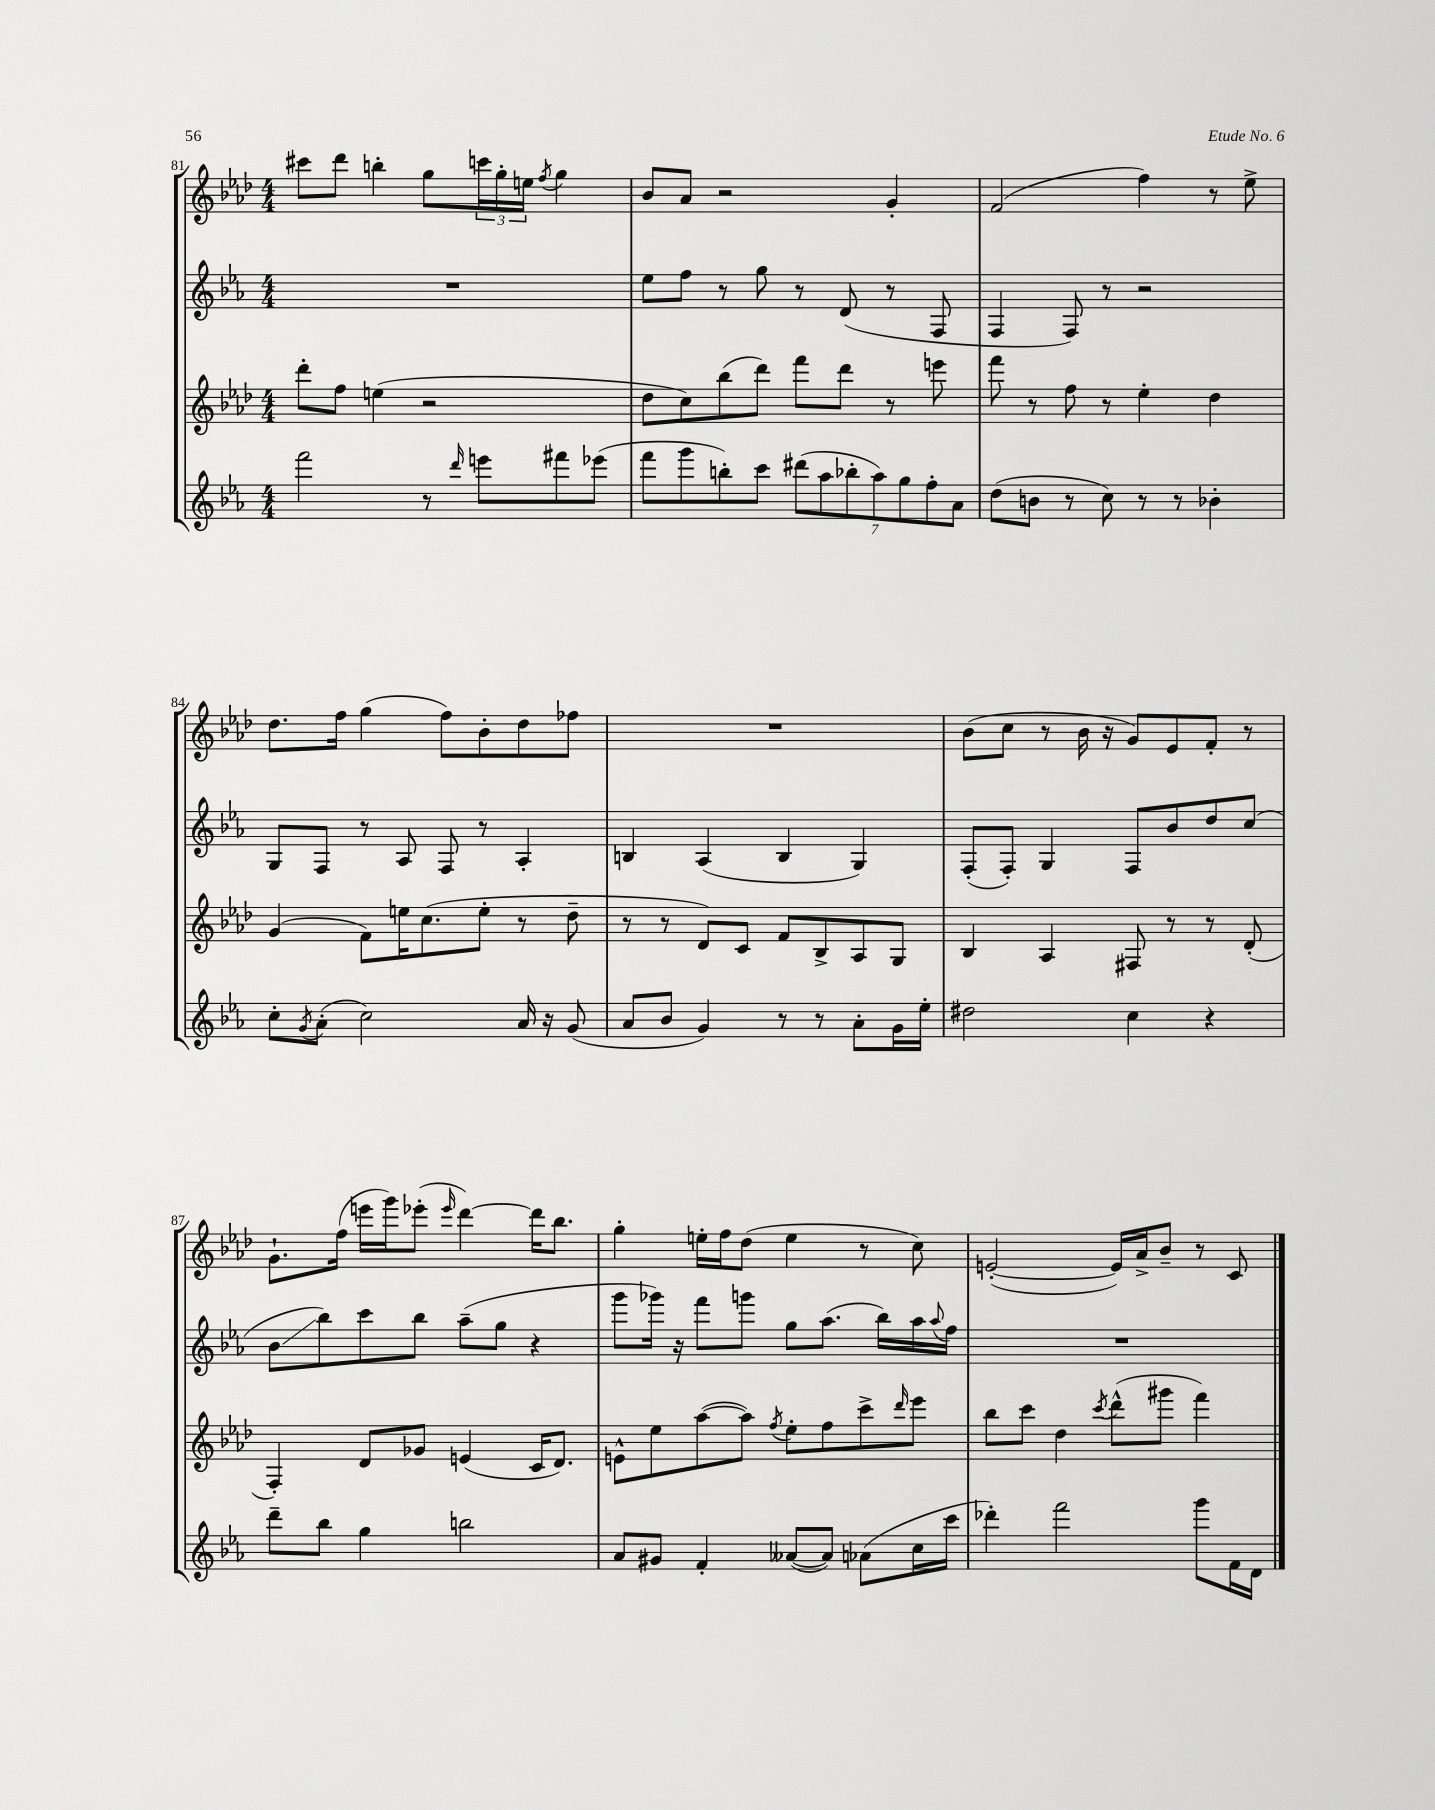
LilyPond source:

<<
\new StaffGroup <<
\new Staff = "s0" {
    \clef treble \key aes \major \numericTimeSignature \time 4/4
    cis'''8 des'''8 b''4-. g''8 \tuplet 3/2 { c'''16 g''16-. e''16 } \acciaccatura { f''8 } g''4 |
    bes'8 aes'8 r2 g'4-. |
    f'2( f''4) r8 ees''8-> |
    des''8. f''16 g''4( f''8) bes'8-. des''8 fes''8 |
    R1 |
    bes'8( c''8 r8 bes'16 r16 g'8) ees'8 f'8-. r8 |
    g'8.-! f''16( e'''16 g'''16) ees'''8-.( \grace { ees'''16 } des'''4~) des'''16 bes''8. |
    g''4-. e''16-. f''16 des''8( e''4 r8 c''8) |
    e'2~-.( e'16) aes'16-> bes'8-- r8 c'8 \bar "|." |
}
\new Staff = "s1" {
    \clef treble \key ees \major \numericTimeSignature \time 4/4
    R1 |
    ees''8 f''8 r8 g''8 r8 d'8( r8 f8 |
    f4 f8) r8 r2 |
    g8 f8 r8 aes8 f8 r8 aes4-. |
    b4 aes4( b4 g4) |
    f8-.( f8-.) g4 f8 bes'8 d''8 c''8( |
    bes'8\glissando bes''8) c'''8 bes''8 aes''8--( g''8 r4 |
    g'''8 ges'''16) r16 f'''8 g'''8 g''8 aes''8.( bes''16) aes''16 \appoggiatura { aes''8 } f''16 |
    R1 \bar "|." |
}
\new Staff = "s2" {
    \clef treble \key aes \major \numericTimeSignature \time 4/4
    des'''8-. f''8 e''4( r2 |
    des''8 c''8) bes''8( des'''8) f'''8 des'''8 r8 e'''8 |
    f'''8 r8 f''8 r8 ees''4-. des''4 |
    g'4( f'8) e''16 c''8.( e''8-. r8 des''8-- |
    r8 r8 des'8) c'8 f'8 bes8-> aes8 g8 |
    bes4 aes4 fis8 r8 r8 des'8-.( |
    f4-.) des'8 ges'8 e'4( c'16 des'8.) |
    e'8-^ ees''8 aes''8~( aes''8) \acciaccatura { f''8 } ees''8-. f''8 c'''8-> \grace { des'''16 } ees'''8 |
    bes''8 c'''8 des''4 \acciaccatura { c'''8 } des'''8-^( gis'''8 f'''4) \bar "|." |
}
\new Staff = "s3" {
    \clef treble \key ees \major \numericTimeSignature \time 4/4
    f'''2 r8 \grace { d'''16 } e'''8 fis'''8 ees'''8( |
    f'''8 g'''8 b''8-.) c'''8 \tuplet 7/4 { dis'''8( aes''8 bes''8-. aes''8) g''8 f''8-. aes'8 } |
    d''8( b'8 r8 c''8) r8 r8 bes'4-. |
    c''8-. \acciaccatura { g'8 } aes'8-.( c''2) aes'16 r16 g'8( |
    aes'8 bes'8 g'4) r8 r8 aes'8-. g'16 ees''16-. |
    dis''2 c''4 r4 |
    d'''8-- bes''8 g''4 b''2 |
    aes'8 gis'8 f'4-. aeses'8~( aeses'8) aes'8( c''16 c'''16 |
    des'''4-.) f'''2 g'''8 f'16 d'16 \bar "|." |
}
>>
>>
\layout { \context { \Score currentBarNumber = #81 } }
